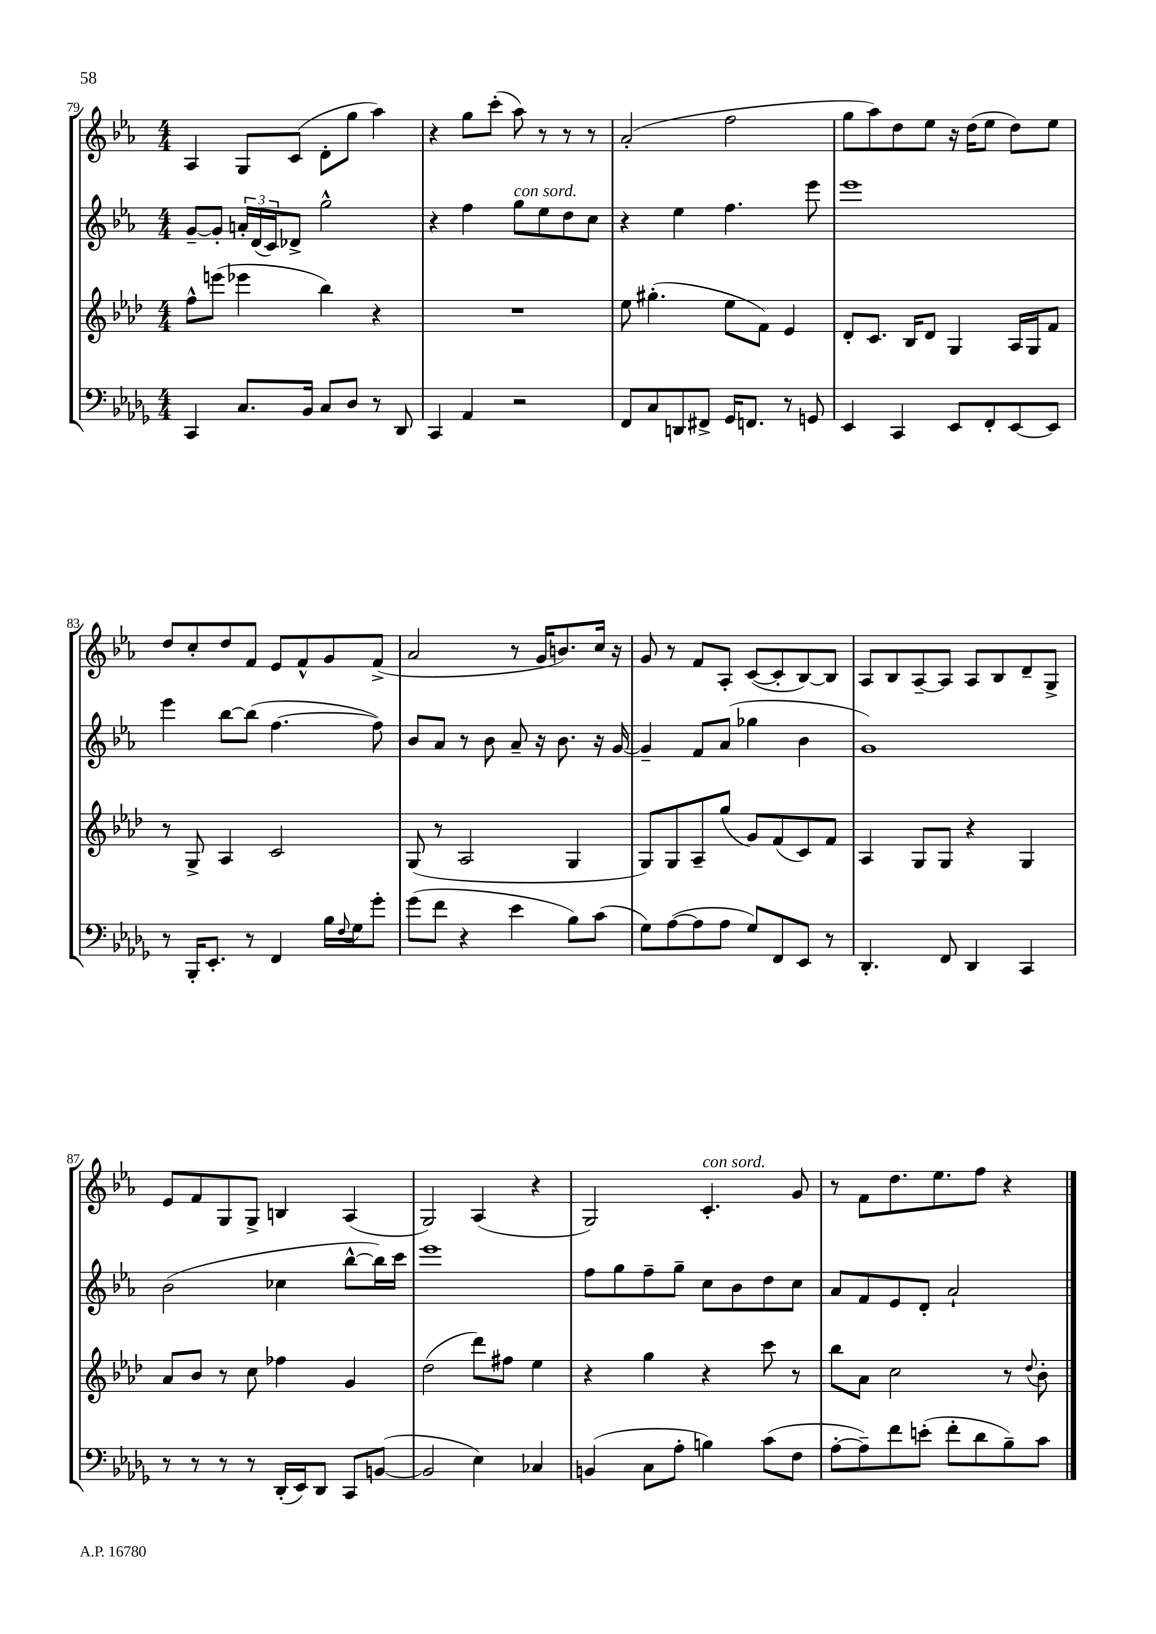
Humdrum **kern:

**kern	**kern	**kern	**kern
*part4	*part3	*part2	*part1
*staff4	*staff3	*staff2	*staff1
*clefF4	*clefG2	*clefG2	*clefG2
*k[b-e-a-d-g-]	*k[b-e-a-d-]	*k[b-e-a-]	*k[b-e-a-]
*M4/4	*M4/4	*M4/4	*M4/4
=79	=79	=79	=79
4CC/	8ff^^\L	[8g~/L	4A-/
.	(8eeen\J	8g'/J]	.
8.C/L	4eee-X\	24an'/LL	8G/L
.	.	(24d/	.
.	.	24c/J)	.
.	.	8d-X^/J	(8c/J
16BB-/Jk	.	.	.
8C/L	4bb-\)	2gg^^\	8d'\L
8D-/J	.	.	8gg\J
8r	4r	.	4aa-\)
8DD-/	.	.	.
=80	=80	=80	=80
4CC/	1r	4r	4r
4AA-/	.	4ff\	8gg\L
.	.	.	(8ccc'\J
!	!	!LO:TX:a:i:t=con sord.	!
2r	.	8gg\L	8aa-\)
.	.	8ee-\	8r
.	.	8dd\	8r
.	.	8cc\J	8r
=81	=81	=81	=81
8FF/L	8ee-\	4r	(2a-'/
8C/	(4.gg#X'\	.	.
8DDn/	.	4ee-\	.
8FF#X^/J	.	.	.
16GG-/KL	8ee-\L	4.ff\	2ff\
8.FFn/J	.	.	.
.	8f\J)	.	.
8r	4e-/	.	.
8GGn/	.	8eee-\	.
=82	=82	=82	=82
4EE-/	8d-'/L	1eee-	8gg\L
.	8.c/J	.	8aa-\)
4CC/	.	.	8dd\
.	16B-/KL	.	.
.	8d-/J	.	8ee-\J
8EE-/L	4G/	.	16r
.	.	.	(16dd\KL
8FF'/	.	.	8ee-\J
[8EE-/	16A-/LL	.	8dd\L)
.	16G/J	.	.
8EE-/J]	8f/J	.	8ee-\J
!!LO:LB:g=z
=83	=83	=83	=83
8r	8r	4eee-\	8dd/L
16BBB-'/KL	8G^/	.	8cc'/
8.EE-'/J	.	.	.
.	4A-/	[8bb-\L	8dd/
8r	.	(8bb-\J]	8f/J
4FF/	2c/	[4.ff\	8e-/L
.	.	.	8f^^/
16B-\LL	.	.	8g/
8qqF/	.	.	.
16G-\J	.	.	.
8g-'\J	.	8ff\])	(8f^/J
=84	=84	=84	=84
(8g-\L	(8G/	8b-/L	2a-/
8f\J	8r	8a-/J	.
4r	2A-/	8r	.
.	.	8b-\	.
4e-\	.	8a-~/	8r
.	.	16r	16g/KL
.	.	8.b-\	8.bn/)
8B-\L)	4G/	.	.
(8c\J	.	16r	16cc/Jk
.	.	[16g/	16r
=85	=85	=85	=85
8G-\L)	8G/L)	4g~/]	8g/
([8A-\	8G/	.	8r
8A-\]	8A-~/	8f/L	8f/L
8A-\J	(8gg/J	(8a-/J	8A-'/J
8G-/L)	8g/L)	4gg-X\	([8c/L
8FF/	(8f/	.	8c'/]
8EE-/J	8c/)	4b-\	[8B-/)
8r	8f/J	.	8B-/J]
=86	=86	=86	=86
4.DD-'/	4A-/	1g)	8A-/L
.	.	.	8B-/
.	8G/L	.	[8A-~/
8FF/	8G/J	.	8A-/J]
4DD-/	4r	.	8A-/L
.	.	.	8B-/
4CC/	4G/	.	8d~/
.	.	.	8G^/J
!!LO:LB:g=z
=87	=87	=87	=87
8r	8a-/L	(2b-\	8e-/L
8r	8b-/J	.	8f/
8r	8r	.	8G/
8r	8cc\	.	8G^/J
(16DD-'/LL	4ff-X\	4cc-X\	4Bn/
16EE-/J)	.	.	.
8DD-/J	.	.	.
8CC/L	4g/	[8bb-^^\L	(4A-/
([8BBn/J	.	16bb-\L])	.
.	.	16ccc\JJ	.
=88	=88	=88	=88
2BB/]	(2dd-\	1eee-	2G/)
4E-\)	8ddd-\L)	.	(4A-/
.	8ff#X\J	.	.
4C-X/	4ee-\	.	4r
=89	=89	=89	=89
(4BBn/	4r	8ff\L	2G/)
.	.	8gg\	.
8C\L	4gg\	8ff~\	.
8A-'\J	.	8gg~\J	.
!	!	!	!LO:TX:a:i:t=con sord.
4Bn\)	4r	8cc\L	4.c'/
.	.	8b-\	.
(8c\L	8ccc\	8dd\	.
8F\J	8r	8cc\J	8g/
=90	=90	=90	=90
[8A-'\L	8bb-\L	8a-/L	8r
8A-~\])	8a-\J	8f/	8f\L
8f\	2cc\	8e-/	8.dd\
(8en'\J	.	8d'/J	.
.	.	.	8.ee-\
8f'\L	.	2a-`/	.
8d-\	.	.	8ff\J
8B-~\)	8r	.	4r
.	8qqdd-/	.	.
8c\J	8b-'\	.	.
==	==	==	==
*-	*-	*-	*-
